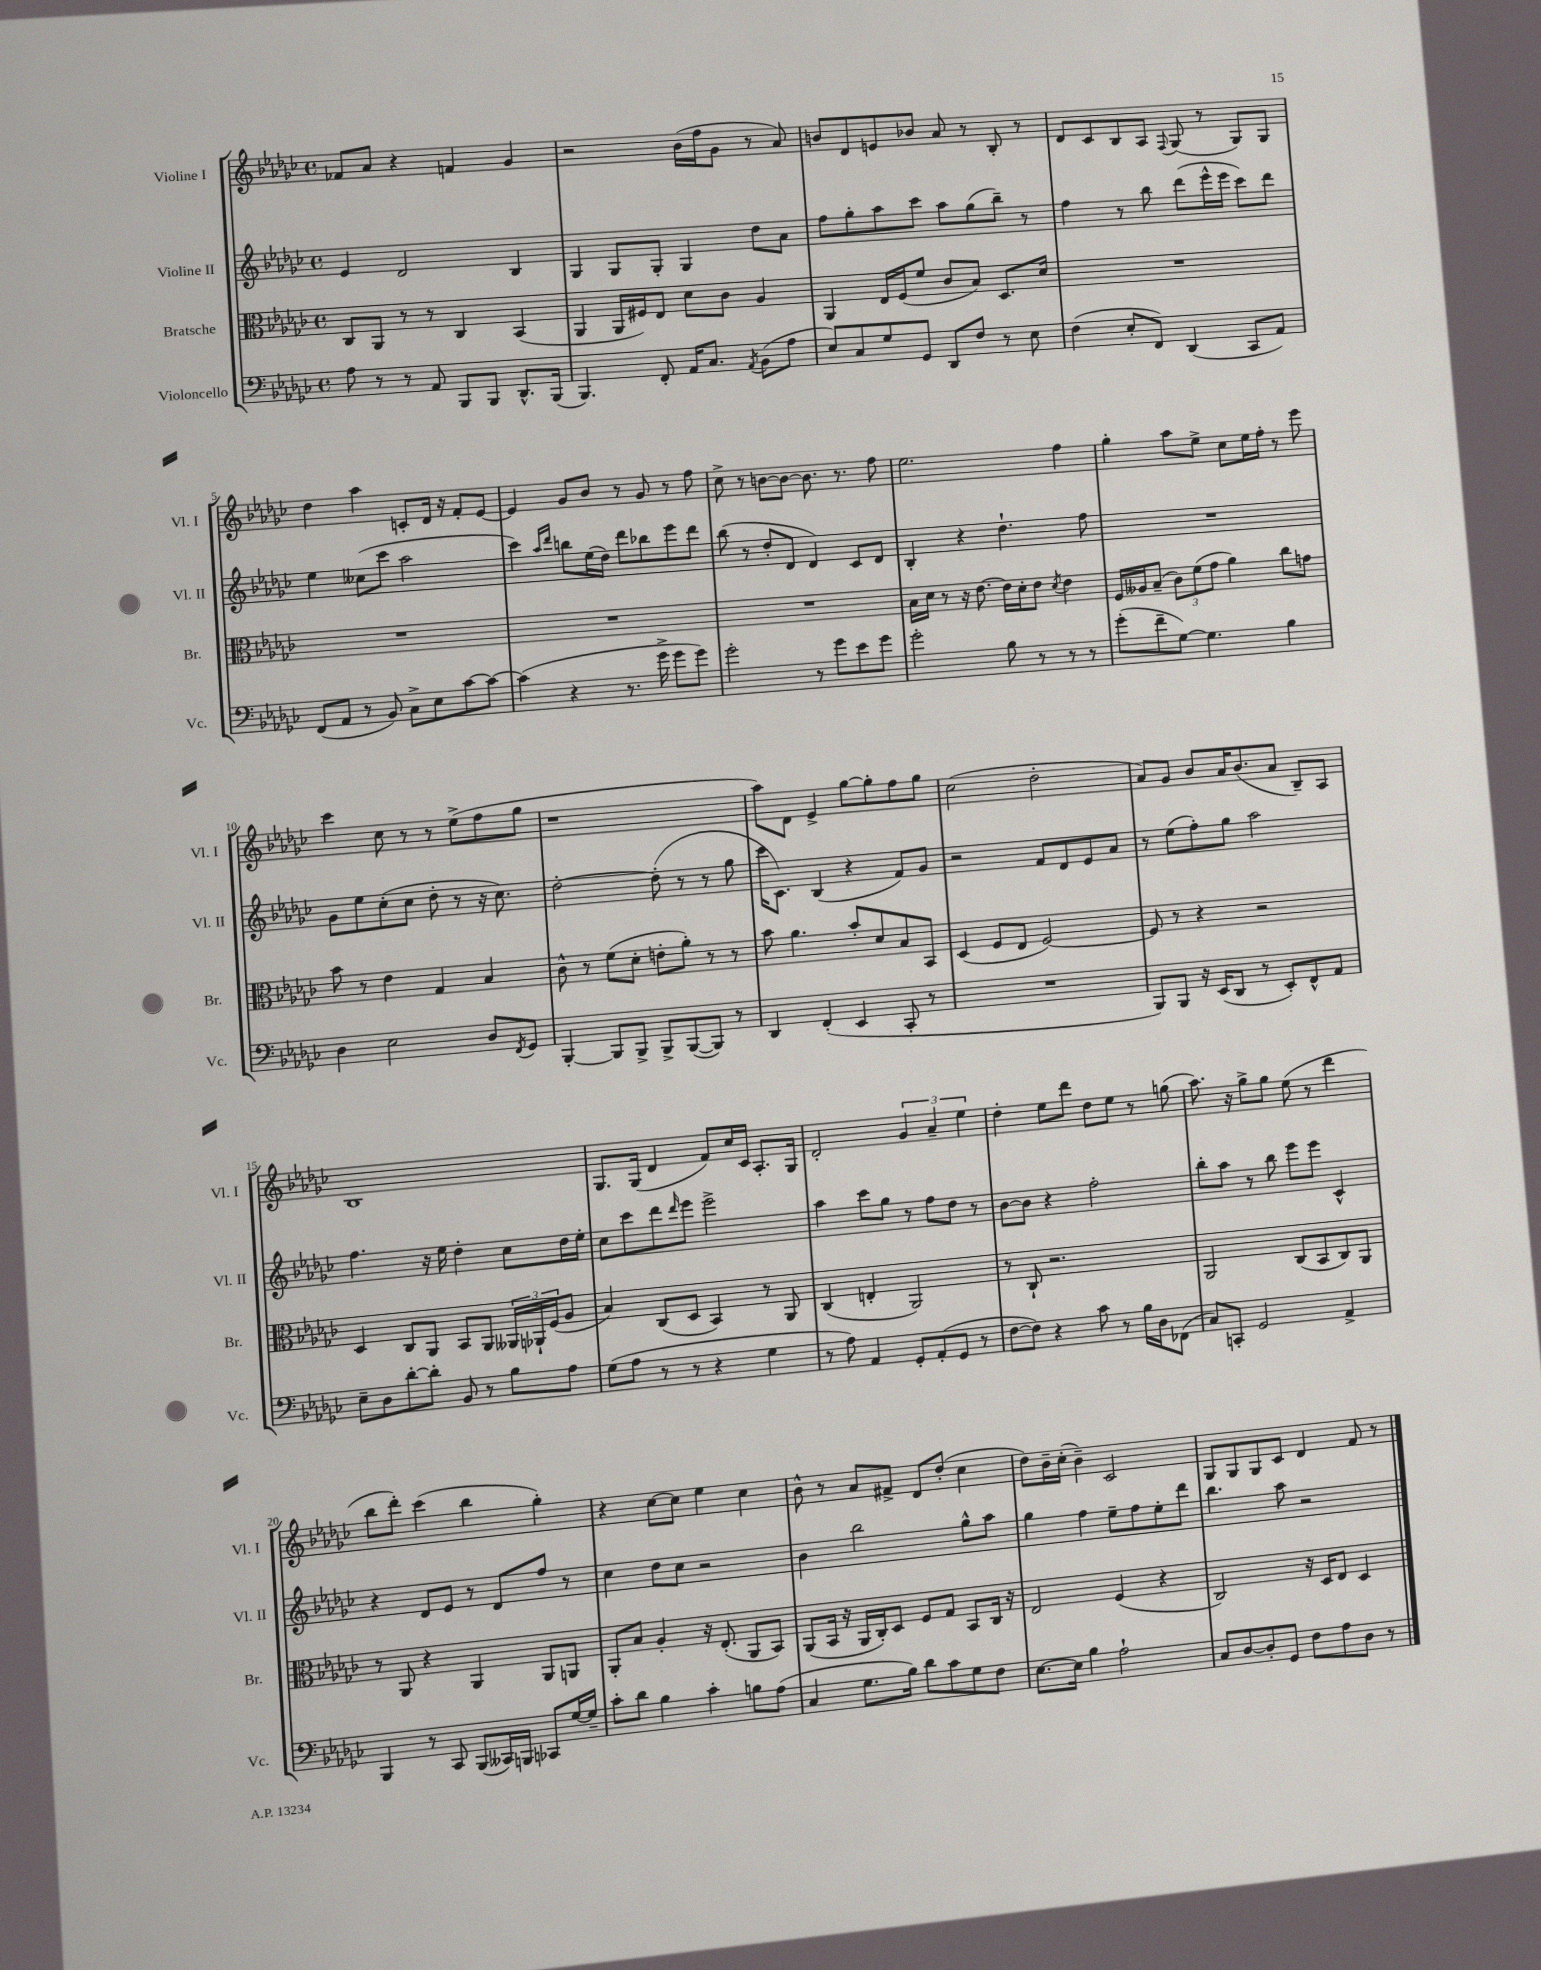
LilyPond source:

<<
\new StaffGroup <<
\new Staff = "s0" \with { instrumentName = "Violine I" shortInstrumentName = "Vl. I" } {
    \clef treble \key ges \major \defaultTimeSignature \time 4/4
    fes'8 aes'8 r4 f'4 ges'4 |
    r2 bes'16( f''16 ges'8 r8 aes'8) |
    b'8 des'8 e'8 bes'8 aes'8 r8 bes8-. r8 |
    des'8 ces'8 bes8 aes8 \appoggiatura { f8 } ges8( r8 ges8) ges8 |
    des''4 aes''4 c'8-. des'16 r16 f'8-. ees'8~ |
    ees'4 ges'8 bes'8 r8 ges'8 r8 f''8 |
    ces''8-> r8 b'8~ b'8~ b'8. r8. f''8 |
    ees''2. f''4 |
    ges''4-. aes''8 ees''8-> ces''8 ees''16 f''16-. r8 ees'''8 |
    ces'''4 ces''8 r8 r8 ees''8->( f''8 ges''8 |
    r1 |
    aes''8) des'8 ees'4-> ges''8~ ges''8-. f''8 ges''8 |
    ces''2( des''2-. |
    aes'8) ges'8 bes'8 aes'16 bes'8.( aes'8 bes8--) aes8 |
    bes1 |
    ges8. ges16( des'4 f'8) ces''16 ces'16 aes8.-. ges16 |
    des'2-. \tuplet 3/2 { ges'4 aes'4-- ees''4 } |
    des''4-. ees''8 des'''8 des''8 ees''8 r8 g''8( |
    aes''8.) r16 ges''8-> ges''8 ees''8( r8 des'''4 |
    bes''8 des'''8-.) ces'''4( bes''4 ges''4-.) |
    r4 ces''8~ ces''8 ees''4 ces''4 |
    bes'8-^ r8 aes'8 fis'8-> des'8 des''8-.( ces''4 |
    des''8) bes'16-- ces''16-.( bes'4--) ces'2 |
    ges8 ges8 ges8 ces'8 des'4 f'8 r8 \bar "|." |
}
\new Staff = "s1" \with { instrumentName = "Violine II" shortInstrumentName = "Vl. II" } {
    \clef treble \key ges \major \defaultTimeSignature \time 4/4
    ees'4 des'2 bes4 |
    ges4 ges8 ges8-. ges4 des''8 aes'8 |
    f''8 ges''8-. aes''8 ces'''8 aes''8 ges''8( bes''8--) r8 |
    f''4 r8 bes''8 des'''8( ees'''16-^ ees'''16 ces'''8) des'''8 |
    ees''4 ceses''8( ces'''8 aes''2 |
    ces'''4) \grace { aes''16 des'''16 } b''8 ees''16( des''16) des'''8 bes''8 ees'''8 des'''8 |
    bes''8( r8 des''8-. des'8 des'4) ces'8 des'8 |
    bes4-. r4 des''4.-! f''8 |
    R1 |
    ges'8 ees''8 ces''8-.( ces''8 des''8-. r8 r16 ces''8.) |
    des''2~-. des''8-.( r8 r8 ges''8 |
    ces'''16 ces'8.) bes4( r4 f'8) ges'8 |
    r2 f'8 des'8 ees'8 aes'8 |
    r8 ees''8( f''8-.) ges''8 aes''2 |
    f''4. r16 ees''16 des''4-. ces''8 des''16 ees''16-. |
    ces''8 ces'''8 des'''8 \grace { des'''16 } ees'''8 ees'''2-> |
    aes''4 ces'''8 ges''8 r8 f''8 des''8 r8 |
    bes'8~ bes'8 r4 f''2-. |
    bes''8-. aes''8 r8 bes''8 ees'''8 ees'''8 ces'4-^ |
    r4 des'8 ees'8 r8 des'8 f''8 r8 |
    ces''4 des''8 ces''8 r2 |
    bes'4 bes''2 ges''8-^ aes''8 |
    ges''4 f''4 ees''8-- f''8 ees''8-. des'''8 |
    bes''4. aes''8 r2 \bar "|." |
}
\new Staff = "s2" \with { instrumentName = "Bratsche" shortInstrumentName = "Br." } {
    \clef alto \key ges \major \defaultTimeSignature \time 4/4
    ces8 aes,8 r8 r8 ces4 bes,4( |
    aes,4 aes,16 fis16) ees8 des'8 ces'8 aes4 |
    aes,4 ees16 f16( f'8 ces'8 bes8) des8. des'16 |
    R1 |
    R1 |
    R1 |
    R1 |
    bes16 des'16 r8 r16 ees'8.~ ees'16 des'16-. ees'8 \acciaccatura { des'8 } ees'4 |
    f16 aeses16 bes8--( \tuplet 3/2 { ces'8) f'8( ges'8 } aes'4) ces''8 g'8 |
    bes'8 r8 ees'4 ges4 bes4 |
    ces'8-^ r8 f'8( des'8-. e'8-. aes'8-.) r8 r8 |
    bes'8 aes'4. bes'8-. des'8 bes8 bes,8 |
    des4( f8 ees8 f2~) |
    f8 r8 r4 r2 |
    des4 ces8 aes,8 bes,8 aes,8 \tuplet 3/2 { aeses,16 aes,16-! f16( } aes8 |
    bes4) ces8( des8 bes,4) r8 aes,8 |
    ces4( e4-. aes,2) |
    r8 ces8-! r2. |
    aes,2 ces8( bes,8 ces8) aes,8 |
    r8 aes,8 r4 aes,4 aes,8 a,8 |
    aes,8-. bes8 aes4-. r16 ees8.-.( aes,8 bes,8) |
    aes,8( bes,16 r16 aes,16 ces16-.) des8 f8 ges8 bes,8 ces16 r16 |
    ees2 f4( r4 |
    ces2) r16 des16 ees8 des4 \bar "|." |
}
\new Staff = "s3" \with { instrumentName = "Violoncello" shortInstrumentName = "Vc." } {
    \clef bass \key ges \major \defaultTimeSignature \time 4/4
    aes8 r8 r8 aes,8 bes,,8 bes,,8 des,8.-^ bes,,16( |
    bes,,4.) f,8-. aes,16 ces8. \acciaccatura { aes,8 } bes,8( aes8 |
    ees8) ces8 ges8 ges,8 des,8 f8 r8 ees8 |
    f4( ees8-. f,8) des,4( ces,8 aes,8) |
    f,8( aes,8 r8 bes,8) ces8-> ees8 ces'8~ ces'8~ |
    ces'4( r4 r8. ges'16-> ges'8 ges'8) |
    ges'2-. r8 ges'8 ees'8 ges'8 |
    ges'2-. bes8 r8 r8 r8 |
    ges'8-.( f'8-- ges8~) ges4. bes4 |
    des4 ees2 des8 \acciaccatura { f,8 } ges,8 |
    bes,,4~-. bes,,8 bes,,8-> bes,,8-> bes,,8~( bes,,8) r8 |
    des,4 f,4-.( ees,4 ces,8-. r8 |
    R1 |
    bes,,8) bes,,8 r16 ees,16( des,8 r8 ees,8-.) f,8-^ aes,8 |
    ees8-- des8 des'8~-. des'8-. bes,8 r8 bes8 aes8 |
    ges8( aes8 r8 r8 r4 ges4 |
    r8 aes8) aes,4 ges,8-. aes,8-.( ges,8 r8 |
    f8~ f8) r4 ces'8 r8 bes16 des16 fes,8( |
    ces8) c,8-. ges,2 aes,4-> |
    bes,,4 r8 ces,8 bes,,8( ceses,16) b,,16 ces,8 ges16~ ges16-- |
    ces'8-. des'8 bes4 ces'4-. b8 aes8( |
    ces4 ges8. bes16) des'8 ces'8 ges8 f8 |
    ees8.~ ees16 bes4 aes2-! |
    ces8 des8~ des8-. ges,8 f8 aes8 des8 r8 \bar "|." |
}
>>
>>
